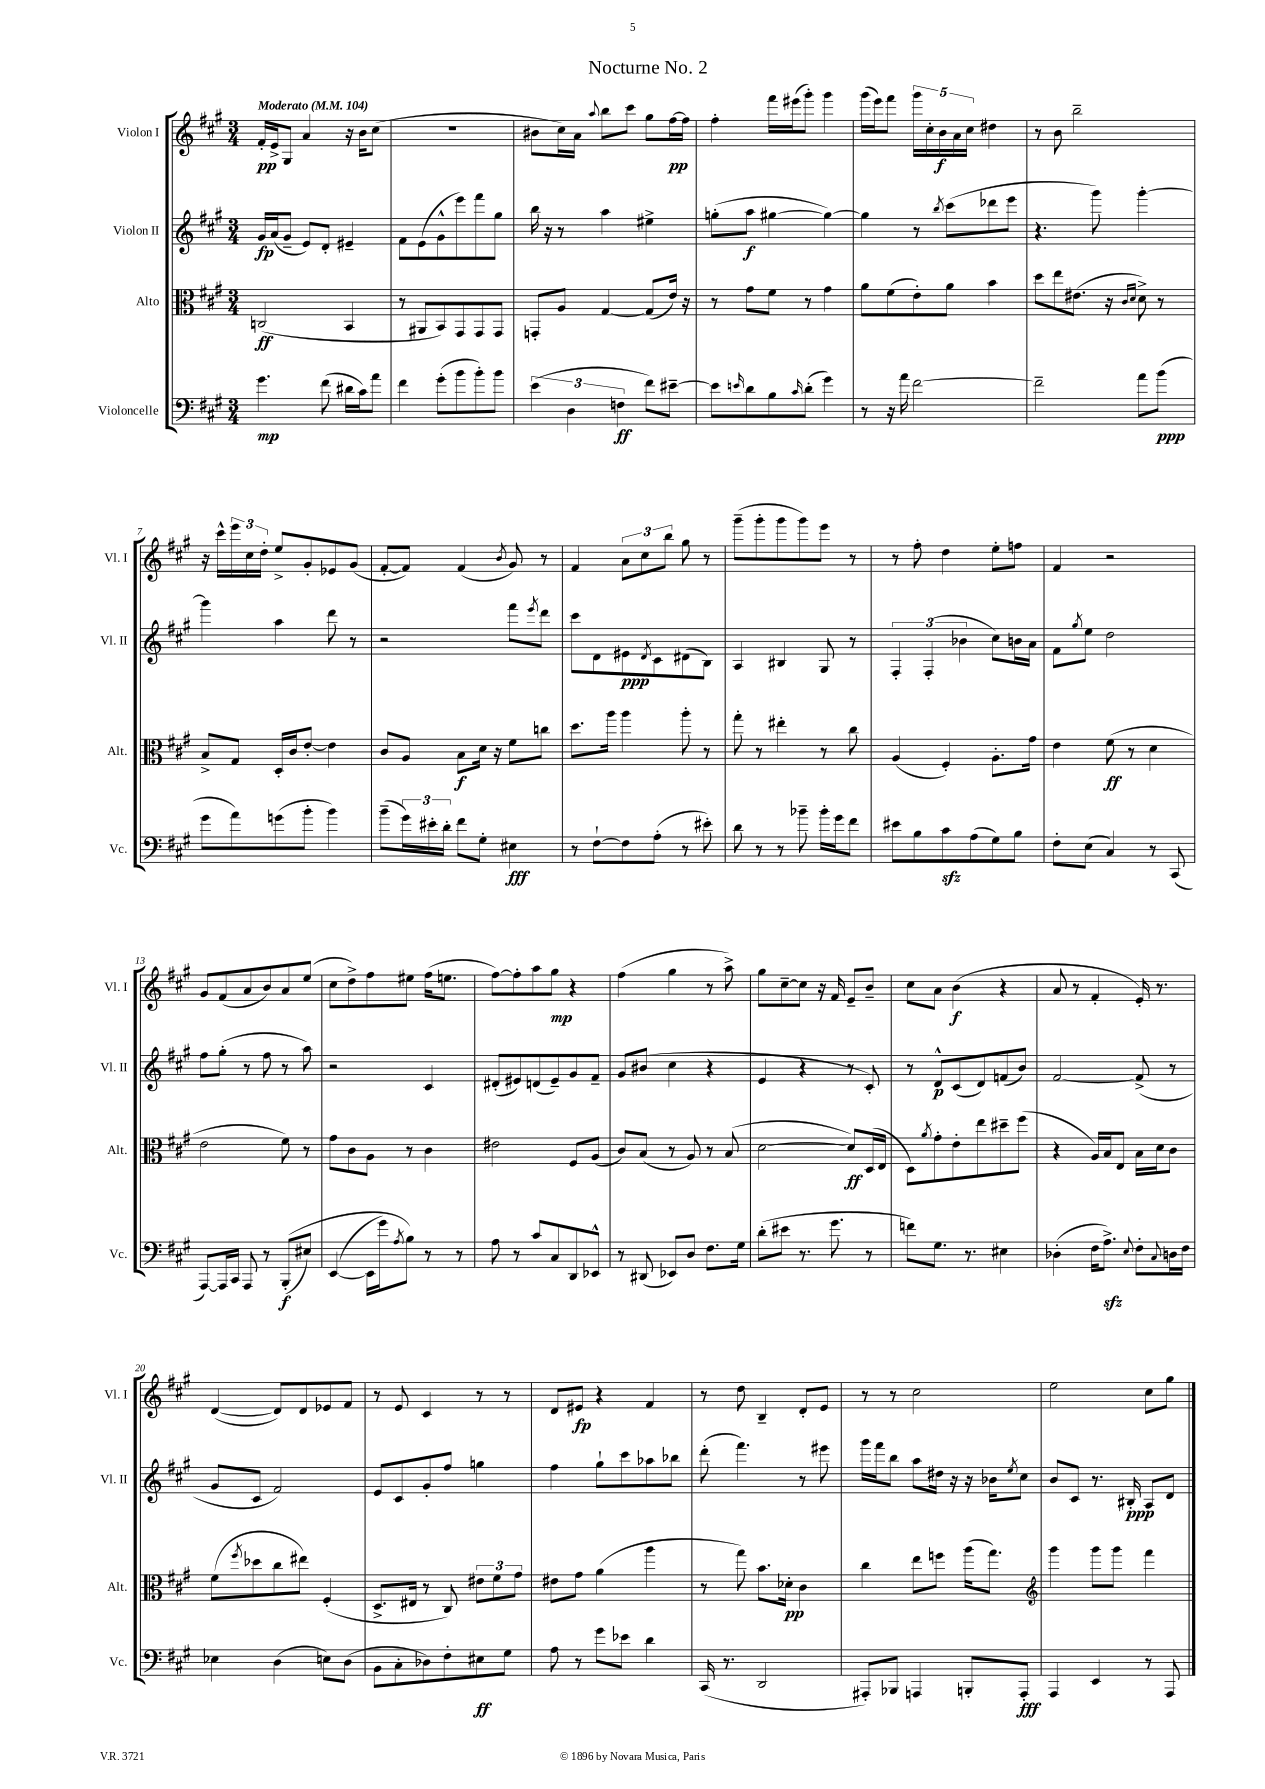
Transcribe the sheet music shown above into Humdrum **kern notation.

**kern	**kern	**kern	**kern
*staff4	*staff3	*staff2	*staff1
*clefF4	*clefC3	*clefG2	*clefG2
*k[f#c#g#]	*k[f#c#g#]	*k[f#c#g#]	*k[f#c#g#]
*M3/4	*M3/4	*M3/4	*M3/4
*MM104	*MM104	*MM104	*MM104
4.g#	(2C	16g#	16f#'
.	.	(16a	16e^
.	.	8g#~	8G#
.	.	8e)	4a
(8f#	.	8d'	.
16d#	4BB	4e#~	16r
16c#)	.	.	16b
8a	.	.	(8cc#
=	=	=	=
4f#	8r	8f#	2.r
.	8AA#	(8e	.
(8g#'	8BB)	8g#^^	.
8b	8GG#	8eee)	.
8b')	8GG#	8fff#	.
8b	8GG#	8gg#	.
=	=	=	=
(6e	8GG'	16bb	8b#
.	.	16r	.
.	8A	8r	16cc#)
6D	.	.	.
.	.	.	16a
.	.	.	8qqaa
.	[4G#	4aa	8bb
6F	.	.	.
.	.	.	8ccc#
8f#)	(8G#]	4ee#^	8gg#
[8e#~	16e)	.	[16ff#
.	16r	.	16ff#]
=	=	=	=
8e#]	8r	(8gg'	4ff#'
16qqe	.	.	.
8d	8g#	8aa	.
8B	8f#	[4gg#	16fff#
.	.	.	(16eee#
16qqc#	.	.	.
(8d'	8r	.	8ggg#')
4g#)	4g#	4gg#_)	4ggg#
=	=	=	=
8r	8a	4gg#]	(16ggg#
.	.	.	16eee)
16r	(8f#	.	8fff#
16a	.	.	.
[2f#	8e')	8r	20ggg#
.	.	.	20cc#'
.	.	.	20b
.	.	8qbb	.
.	8a	(8ccc#	.
.	.	.	20a
.	.	.	20cc#
.	4b	8ddd-	4dd#
.	.	8eee	.
=	=	=	=
2f#~]	8dd	4.r	8r
.	8ee	.	8b
.	(8.e#	.	2bb~
.	.	8ggg#)	.
.	16r	.	.
.	16qqc#	.	.
.	16qqd	.	.
8a	8d^)	[4ggg#'	.
(8b	8r	.	.
=	=	=	=
8g#	8B^	4ggg#]	16r
.	.	.	16ccc#^^
8a)	8G#	.	24eee
.	.	.	24cc#
.	.	.	24dd'
(8g	16D'	4aa	8ee^
.	16c#	.	.
8b'	[8e'	.	8g#'
4b)	4e]	8ddd	8e-
.	.	8r	(8g#
=	=	=	=
(8b~	8c#	2r	[8f#'
24g#)	8A	.	8f#])
24e#'	.	.	.
24d'	.	.	.
8f#	8B	.	(4f#
8G#'	16d	.	.
.	16r	.	.
.	.	.	8qb
4E#	8f#	8fff#	8g#)
.	.	8qeee	.
.	8cc	8ddd	8r
=	=	=	=
8r	8.dd	8ccc#	4f#
[8F#`	.	8d	.
.	16aa	.	.
8F#]	4aa	8e#	12a
.	.	.	12cc#
.	.	8qd	.
(8A'	.	8c#	.
.	.	.	12bb
8r	8aa'	(8d#	8gg#
8e#')	8r	8B)	8r
=	=	=	=
8d	8gg#'	4A	(8ggg#~
8r	8r	.	8ggg#'
8r	4ee#'	4B#	8ggg#
8b-~	.	.	8ggg#)
16b-'	8r	8G#	8eee
16g#	.	.	.
8f#	8cc#	8r	8r
=	=	=	=
8e#	(4A	6F#'	8r
8B	.	.	8ff#'
.	.	(6F#'	.
8c#	4F#')	.	4dd
.	.	6b-	.
(8A	.	.	.
8G#)	8.A'	8cc#)	8ee'
8B	.	16b	8ff
.	16g#	16a	.
=	=	=	=
8F#'	4e	8f#	4f#
.	.	8qgg#	.
(8E	.	8ee	.
4C#)	(8f#	2dd	2r
.	8r	.	.
8r	4d	.	.
(8CC#	.	.	.
=	=	=	=
[8AAA)	2e	8ff#	8g#
16AAA]	.	(8gg#'	(8f#
16CC#	.	.	.
8AAA	.	8r	8a
8r	.	8ff#	8b)
&((8BBB'	8f#)	8r	8a
8E#)	8r	8aa)	(8ee
=	=	=	=
([4EE	8g#	2r	8cc#
.	8c#	.	8dd^)
16EE]	8A	.	8ff#
16g#)	.	.	.
8qA	.	.	.
8B&)	8r	.	8ee#
8r	4c#	4c#	(16ff#
.	.	.	8.ee
8r	.	.	.
=	=	=	=
8A	2e#	(8d#'	[8ff#)
8r	.	8e#)	8ff#']
8c#	.	(8d	8aa
8C#	.	8e#~)	8gg#
8DD	8F#	8g#	4r
8EE-^^	(8A	8f#~	.
=	=	=	=
8r	8c#)	8g#	(4ff#
(8DD#	(8B	(8b#	.
8EE-)	8r	4cc#	4gg#
8D	8A)	.	.
8.F#	8r	4r	8r
.	(8B	.	8aa^)
16G#	.	.	.
=	=	=	=
(8d'	[2d	4e	8gg#
8e#	.	.	[8cc#~
8.r	.	4r	8cc#]
.	.	.	16r
8.g#	.	.	16f#
.	8d])	8r	8e~
8r	(16D	8c#')	8b~
.	16E	.	.
=	=	=	=
8f)	8D)	8r	8cc#
.	8qa	.	.
8.G#	8g#'	8d^^	8a
.	8e'	(8c#	(4b
8.r	.	.	.
.	8ee	8d)	.
4E#	8dd#~	(8f	4r
.	(8ff#	8b)	.
=	=	=	=
(4D-'	4r	[2f#	8a
.	.	.	8r
16F#	16A)	.	4f#'
8.A^)	16B	.	.
.	8E	.	.
8qqE	.	.	.
8F#'	16B	(8f#^]	16e')
.	16d	.	8.r
8qqC#	.	.	.
16D	8c#	8r	.
16F#	.	.	.
=	=	=	=
4E-	(8f#	8g#	([4d
.	8qff#	.	.
.	8dd-	8c#	.
(4D	8cc#	2f#)	8d])
.	8ee#)	.	8d
8E)	(4F#'	.	8e-
(8D	.	.	8f#
=	=	=	=
8BB	8.D^	8e	8r
8C#'	.	8c#	8e
.	16E#	.	.
8D-)	8r	8g#'	4c#
8F#'	8C#)	8ff#	.
8E#	12e#	4gg	8r
.	12f#	.	.
8G#	.	.	8r
.	12g#	.	.
=	=	=	=
8A	8e#	4ff#	8d
8r	8g#	.	8e#
8g#	(4a	8gg#`	4r
8e-	.	8ccc#	.
4d	4aa	8aa-	4f#
.	.	8bb-	.
=	=	=	=
(16CC#	8r	(8ddd'	8r
8.r	.	.	.
.	8gg#)	4.fff#)	8dd
2DD	8.b	.	4B~
.	16d-'	.	.
.	4c#	8r	8d'
.	.	8eee#	8e
=	=	=	=
8AAA#')	4cc#	16ggg#	8r
.	.	16fff#	.
8BBB-	.	8bb	8r
4AAA	8ee	8aa	2cc#
.	8ff	16dd#	.
.	.	16r	.
8BBB'	(16aa	16r	.
.	8.gg#)	16b-	.
.	.	8qee	.
8AAA'	.	8cc#	.
=	=	=	=
*	*clefG2	*	*
4AAA	4ggg#	8b	2ee
.	.	8c#	.
4EE	8ggg#	8.r	.
.	8ggg#	.	.
.	.	16B#'	.
8r	4fff#	8A	8cc#
8AAA	.	8d	8gg#
==	==	==	==
*-	*-	*-	*-
